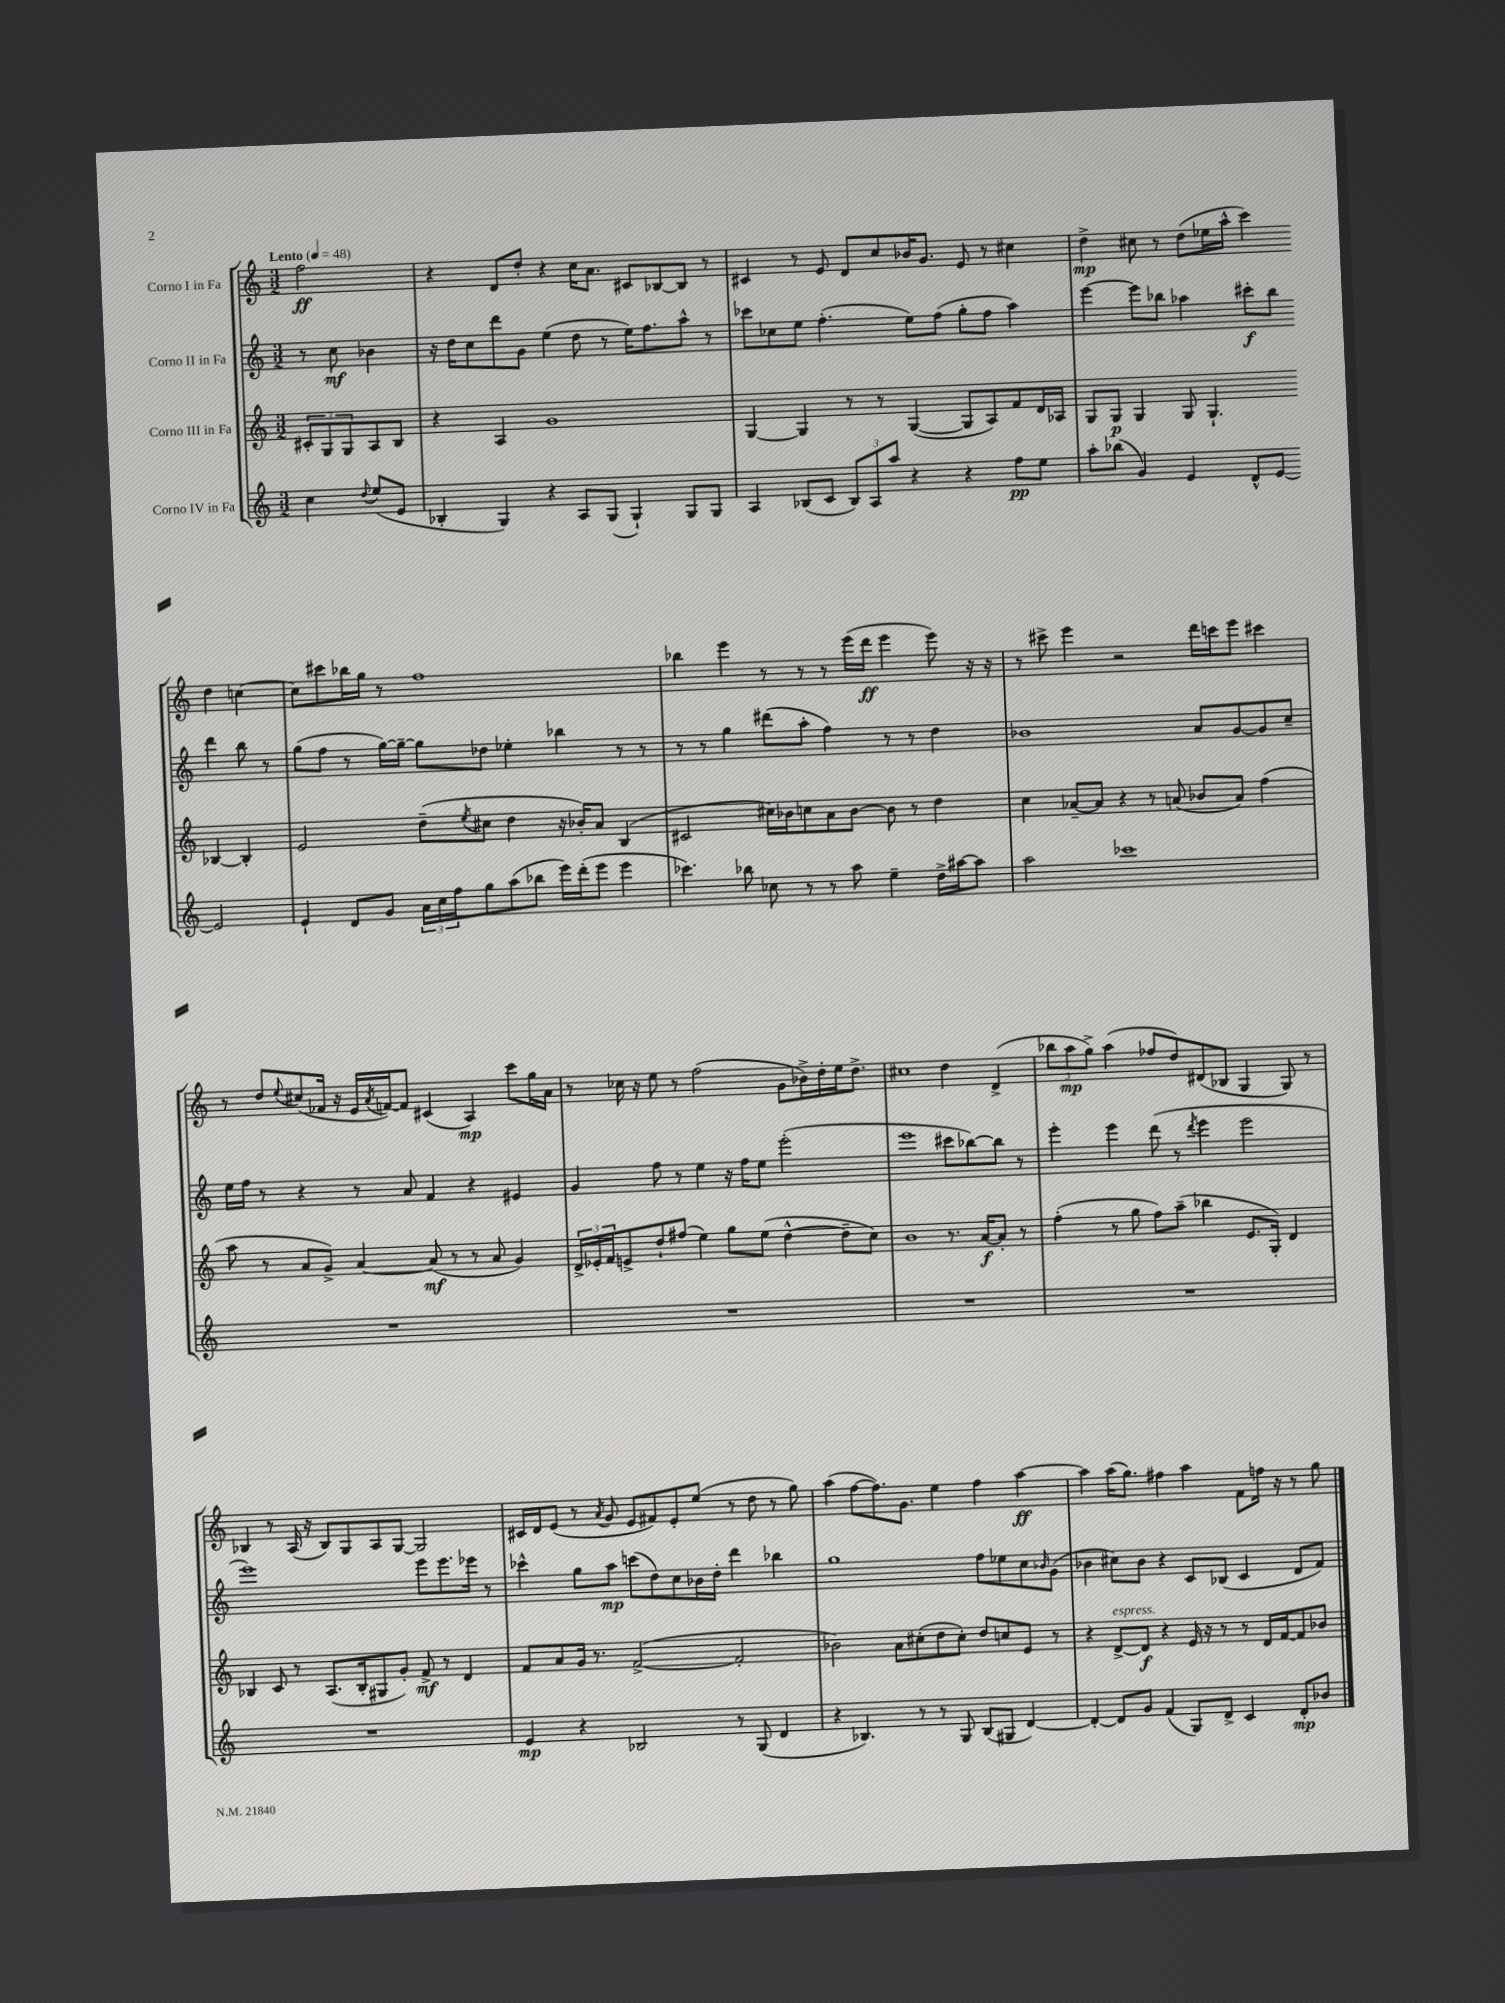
<<
\new StaffGroup <<
\new Staff = "s0" \with { instrumentName = "Corno I in Fa" } {
    \clef treble \key c \major \numericTimeSignature \time 3/2 \partial 2 \tempo "Lento" 4 = 48
    f''2\ff |
    r4 d'8 d''8-. r4 c''16 a'8. cis'8 bes8~ bes8 r8 |
    cis'4 r8 e'8 d'8 c''8 bes'16 g'8. e'8 r8 cis''4 |
    d''4->\mp cis''8 r8 d''8( ees''16 a''16-^ c'''4) d''4 c''4~ |
    c''8 cis'''8 bes''16 g''16 r8 f''1 |
    bes''4 e'''4 r8 r8 r8 e'''16( d'''16\ff e'''4 e'''8) r16 r16 |
    r8 cis'''8-> e'''4 r2 d'''16 c'''16 e'''8 cis'''4 |
    r8 d''8 \appoggiatura { e''8 } cis''8( fes'16 r16 e'16 \acciaccatura { a'8 } f'16~) f'8 cis'4( a4\mp) c'''8 g''16 a'16 |
    r8 ces''16 r16 e''8 r8 f''2( g'8 bes'16->) d''16-. e''16 d''8.-> |
    cis''1 d''4 d'4->( |
    \tuplet 3/2 { bes''8 a''8\mp g''8->) } a''4( fes''8 d''8) dis'8( bes8 g4 g8) r8 |
    bes4 r8 a16( r16 bes8) g8 a8 g8~ g2 |
    cis'16 d'16 e'8( r8 \acciaccatura { a'8 } g'8 e'8 fis'8) e'8-. e''8( r8 d''8 r8 g''8) |
    a''4( f''8~ f''8.) g'8. e''4 f''4 a''4~\ff |
    a''4 a''16( g''8.) fis''4 a''4 f'8 f''16 r16 r8 g''8 \bar "|." |
}
\new Staff = "s1" \with { instrumentName = "Corno II in Fa" } {
    \clef treble \key c \major \numericTimeSignature \time 3/2 \partial 2
    r8 c''8\mf bes'4 |
    r16 d''16 c''8 d'''8 g'8 e''4( d''8 r8 e''16) f''8. a''8-^ r8 |
    ces'''8 ces''8 e''8 f''4.-.( e''8) f''8( g''8-. f''8 a''4) |
    e'''4~ e'''8 bes''8 aes''4 cis'''8-.\f bes''8 d'''4 bes''8 r8 |
    g''8( f''8 r8 g''16~) g''16~-- g''8 des''8 ees''4-. bes''4 r8 r8 |
    r8 r8 g''4 dis'''8( a''8-. f''4) r8 r8 d''4 |
    bes'1 a'8 g'8~ g'8 c''8-- |
    e''16 f''16 r8 r4 r8 a'8 f'4 r4 eis'4 |
    g'4 f''8 r8 e''4 r16 f''16 e''8 e'''2-.( |
    e'''1 cis'''8 bes''8~) bes''8 r8 |
    e'''4-. e'''4 d'''8( r8 \acciaccatura { d'''8 } e'''4 e'''2 |
    e'''1) e'''8 e'''8. ees'''16 r8 |
    ces'''4-^ g''8 a''8\mp c'''8( d''8) c''8 bes'16 d''16-. d'''4 bes''4 |
    g''1 f''8 ees''8 c''8 \grace { bes'16 } g'8( |
    bes'4 cis''8) bes'8 r4 c'8 bes8( c'4 d'8 f'8) \bar "|." |
}
\new Staff = "s2" \with { instrumentName = "Corno III in Fa" } {
    \clef treble \key c \major \numericTimeSignature \time 3/2 \partial 2
    \tuplet 3/2 { cis'8-. g8 g8 } a8 b8 |
    r4 a4 g'1 |
    g4~ g4 r8 r8 g4~( g8 a8) f'8 d'16 aes16 |
    g8 g8\p g4 g8 g4.-! bes4~ bes4-. |
    e'2 d''8--( \acciaccatura { e''8 } cis''8 d''4 r16 bes'16-.) a'8 b4( |
    cis'2 cis''16) bes'16 c''8 a'8 bes'8~ bes'8 r8 d''4 |
    c''4 aes'8~-- aes'8 r4 r8 a'8( bes'8 a'8) f''4( |
    a''8 r8 a'8 g'8->) a'4~ a'8\mf( r8 r8 a'8 g'4) |
    \tuplet 3/2 { d'16-> ees'16-. f'16 } e'8-> d''8-! fis''8( e''4) g''8 e''8( d''4~-^ d''8-- c''8) |
    b'1 r8. a'16~\f a'8-. r8 |
    f''4-.( r8 g''8 f''8) a''8--( bes''4 e'8. g16-.) d'4 |
    bes4 c'8 r8 a8.( bes16-. gis8 g'8-.) f'8->\mf r8 d'4 |
    f'8 a'8 g'16 r8. f'2~->( f'2-. |
    bes'2) a'8 cis''8-.( d''8 cis''8-.) d''8 c''8 e'8 r8 |
    r4 d'8~->^\markup { \italic "espress." } d'8\f r4 e'16 r16 r8 r8 d'16 f'16~ f'8 bes'8 \bar "|." |
}
\new Staff = "s3" \with { instrumentName = "Corno IV in Fa" } {
    \clef treble \key c \major \numericTimeSignature \time 3/2 \partial 2
    c''4 \appoggiatura { d''8 } e''8( e'8 |
    bes4-. g4) r4 a8 g8( g4-!) g8 g8 |
    a4 bes8( c'8 \tuplet 3/2 { bes8) a8 a''8 } r4 r4 f''8\pp e''8 |
    a''8-. bes''8( g'4) e'4 d'8-^ e'8~ e'2 |
    e'4-! d'8 g'8 \tuplet 3/2 { a'16 c''16 f''16 } g''8 a''8( bes''8 e'''16) d'''16-.( e'''8 e'''4 |
    ces'''4.) bes''8 ces''8 r8 r8 a''8 e''4-- d''16-> ais''16~ ais''8 |
    a''2 ces'''1 |
    R1. |
    R1. |
    R1. |
    R1. |
    R1. |
    e'4\mp r4 bes2 r8 g8( d'4 |
    r4 bes4.) r8 r8 g8 bes8( gis8 d'4~) |
    d'4~-. d'8 g'8 f'4( g8) d'8-> c'4 d'8-.\mp bes'8 \bar "|." |
}
>>
>>
\layout { \context { \Score \remove "Bar_number_engraver" } }
